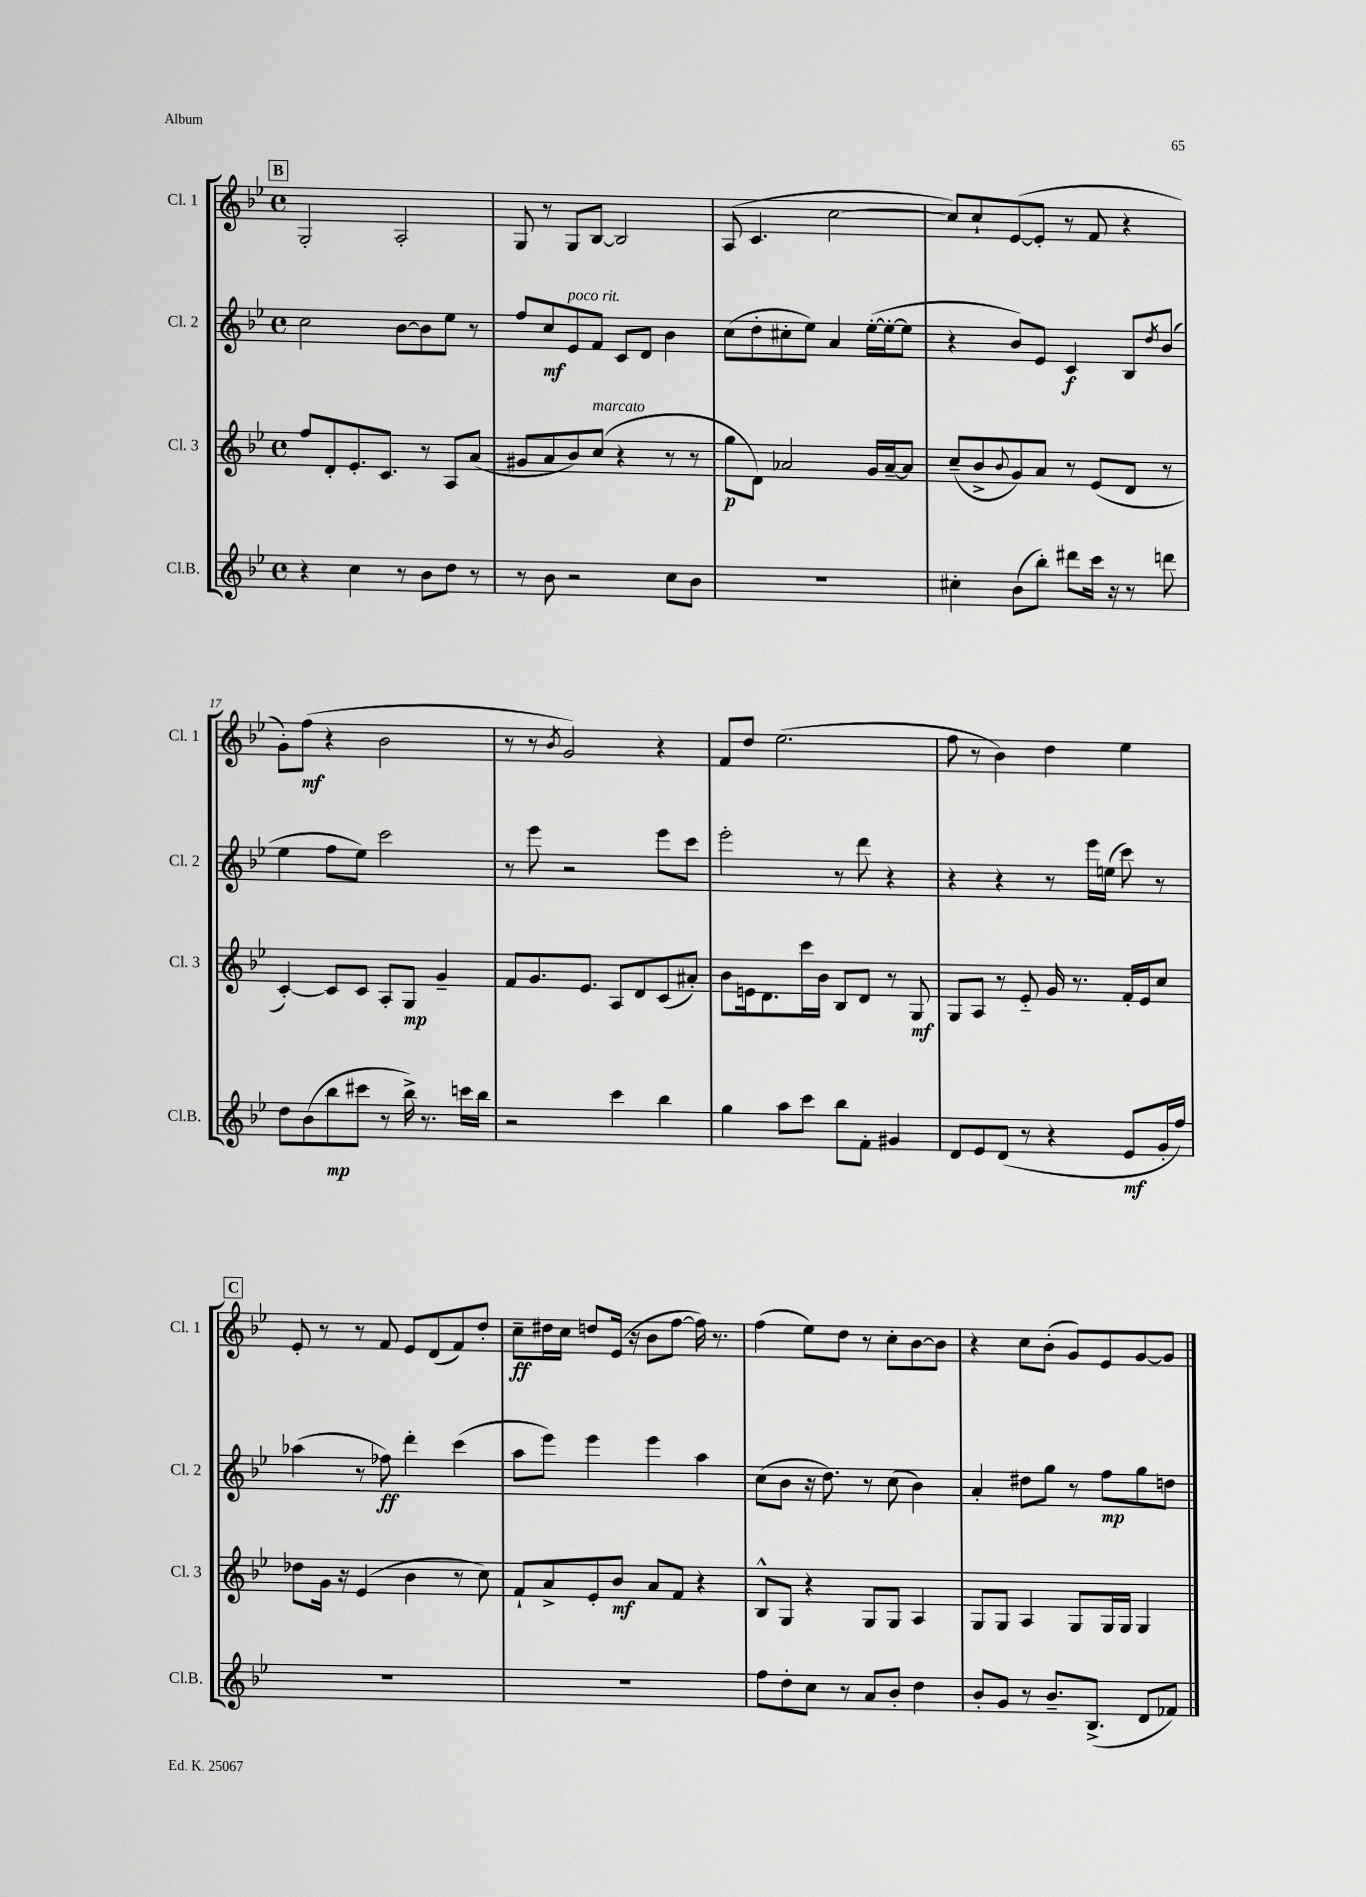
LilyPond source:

<<
\new StaffGroup <<
\new Staff = "s0" \with { instrumentName = "Cl. 1" shortInstrumentName = "Cl. 1" } {
    \clef treble \key bes \major \defaultTimeSignature \time 4/4
    \mark \markup { \box "B" } g2-. a2-. |
    g8 r8 g8 bes8~ bes2 |
    a8( c'4. c''2~ |
    c''8) c''8-! ees'8~( ees'8-. r8 f'8 r4 |
    g'8-.) f''8\mf( r4 bes'2 |
    r8 r8 \acciaccatura { bes'8 } g'2) r4 |
    f'8 d''8 ees''2.( |
    f''8 r8 bes'4) d''4 ees''4 |
    \mark \markup { \box "C" } ees'8-. r8 r8 f'8 ees'8 d'8( f'8) d''8-. |
    c''8--\ff dis''16 c''16 d''8 ees'16( r16 bes'8 f''8~ f''16) r8. |
    f''4( ees''8) d''8 r8 c''8-. bes'8~ bes'8 |
    r4 c''8 bes'8-.( g'8) ees'8 g'8~ g'8 \bar "|." |
}
\new Staff = "s1" \with { instrumentName = "Cl. 2" shortInstrumentName = "Cl. 2" } {
    \clef treble \key bes \major \defaultTimeSignature \time 4/4
    \mark \markup { \box "B" } c''2 bes'8~ bes'8 ees''8 r8 |
    f''8 c''8\mf ees'8^\markup { \italic "poco rit." } f'8 c'8 d'8 bes'4 |
    c''8( d''8-. cis''8-. ees''8) a'4 ees''16~-.( ees''16~-. ees''8 |
    r4 bes'8) ees'8 c'4\f bes8 \acciaccatura { d''8 } bes'8( |
    ees''4 f''8 ees''8) c'''2 |
    r8 ees'''8 r2 ees'''8 c'''8 |
    ees'''2-. r8 d'''8 r4 |
    r4 r4 r8 ees'''16 e''16( c'''8) r8 |
    \mark \markup { \box "C" } aes''4( r8 fes''8\ff) d'''4-. c'''4( |
    a''8 ees'''8) ees'''4 ees'''4 a''4 |
    c''8( bes'8 r16 d''8.) r8 c''8( bes'4) |
    a'4-. dis''8 g''8 r8 f''8\mp g''8 d''8 \bar "|." |
}
\new Staff = "s2" \with { instrumentName = "Cl. 3" shortInstrumentName = "Cl. 3" } {
    \clef treble \key bes \major \defaultTimeSignature \time 4/4
    \mark \markup { \box "B" } f''8 d'8-. ees'8.-. c'8. r8 a8 a'8( |
    gis'8 a'8 bes'8) c''8^\markup { \italic "marcato" }( r4 r8 r8 |
    g''8\p d'8) aes'2 g'16 aes'16~-- aes'8 |
    c''8--( bes'8-> \appoggiatura { bes'8 } g'8) a'8 r8 ees'8( d'8 r8 |
    c'4~-.) c'8 c'8 a8-. g8\mp g'4-- |
    f'8 g'8. ees'8. a8 d'8 c'8( ais'8-.) |
    bes'8 e'16 d'8. c'''16 bes'16 bes8 d'8 r8 g8\mf |
    g8 a8 r8 ees'8-_ g'16 r8. f'16-. ees'16 c''8 |
    \mark \markup { \box "C" } des''8 g'16 r16 ees'4( bes'4 r8 c''8) |
    f'8-! a'8-> ees'8-. bes'8\mf a'8 f'8 r4 |
    bes8-^ g8 r4 g8 g8 a4 |
    g8 g8 a4 g8 g16 g16 g4 \bar "|." |
}
\new Staff = "s3" \with { instrumentName = "Cl.B." shortInstrumentName = "Cl.B." } {
    \clef treble \key bes \major \defaultTimeSignature \time 4/4
    \mark \markup { \box "B" } r4 c''4 r8 bes'8 d''8 r8 |
    r8 bes'8 r2 c''8 bes'8 |
    R1 |
    cis''4-. bes'8( bes''8-.) dis'''8 c'''16 r16 r8 d'''8 |
    d''8 bes'8( bes''8\mp cis'''8 r8 bes''16->) r8. c'''16 bes''16 |
    r2 c'''4 bes''4 |
    g''4 a''8 c'''8 bes''8 f'8-. gis'4 |
    d'8 ees'8 d'8( r8 r4 ees'8\mf g'16-. f''16) |
    \mark \markup { \box "C" } R1 |
    R1 |
    f''8 d''8-. c''8 r8 a'8 bes'8-. d''4 |
    bes'8-. g'8 r8 bes'8.-- bes8.->( d'8 fes'8) \bar "|." |
}
>>
>>
\layout { \context { \Score currentBarNumber = #13 } }
